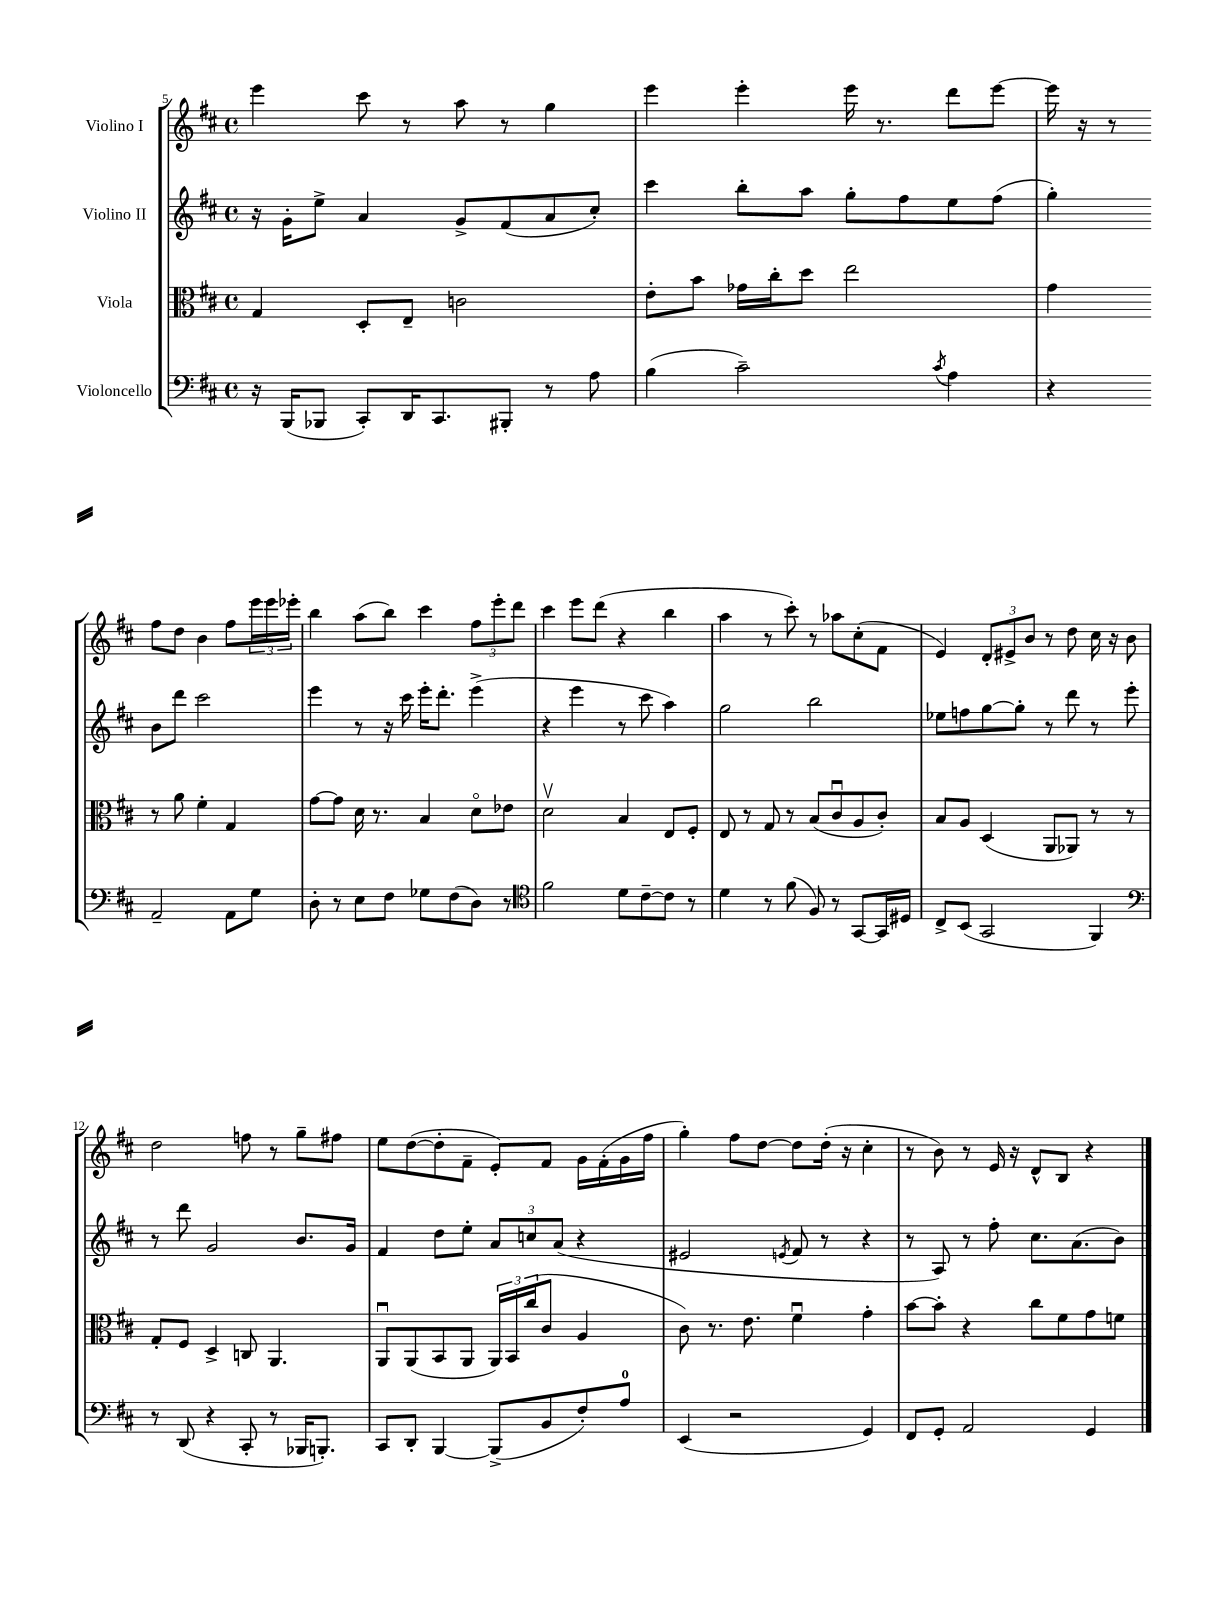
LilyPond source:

<<
\new StaffGroup <<
\new Staff = "s0" \with { instrumentName = "Violino I" } {
    \clef treble \key d \major \defaultTimeSignature \time 4/4
    e'''4 cis'''8 r8 a''8 r8 g''4 |
    e'''4 e'''4-. e'''16 r8. d'''8 e'''8~ |
    e'''16 r16 r8 fis''8 d''8 b'4 fis''8 \tuplet 3/2 { e'''16 e'''16 ees'''16-. } |
    b''4 a''8( b''8) cis'''4 \tuplet 3/2 { fis''8 e'''8-. d'''8 } |
    cis'''4 e'''8 d'''8( r4 b''4 |
    a''4 r8 cis'''8-.) r8 aes''8 cis''8-.( fis'8 |
    e'4) \tuplet 3/2 { d'8-. eis'8-> b'8 } r8 d''8 cis''16 r16 b'8 |
    d''2 f''8 r8 g''8-- fis''8 |
    e''8 d''8~( d''8-. fis'8-- e'8-.) fis'8 g'16 fis'16-.( g'16 fis''16 |
    g''4-.) fis''8 d''8~ d''8 d''16-.( r16 cis''4-. |
    r8 b'8) r8 e'16 r16 d'8-^ b8 r4 \bar "|." |
}
\new Staff = "s1" \with { instrumentName = "Violino II" } {
    \clef treble \key d \major \defaultTimeSignature \time 4/4
    r16 g'16-. e''8-> a'4 g'8-> fis'8( a'8 cis''8-.) |
    cis'''4 b''8-. a''8 g''8-. fis''8 e''8 fis''8( |
    g''4-.) b'8 d'''8 cis'''2 |
    e'''4 r8 r16 cis'''16 e'''16-. d'''8.-. e'''4->( |
    r4 e'''4 r8 cis'''8 a''4) |
    g''2 b''2 |
    ees''8 f''8 g''8~ g''8-. r8 d'''8 r8 e'''8-. |
    r8 d'''8 g'2 b'8. g'16 |
    fis'4 d''8 e''8-. \tuplet 3/2 { a'8 c''8 a'8( } r4 |
    eis'2 \acciaccatura { e'8 } fis'8 r8 r4 |
    r8 a8) r8 fis''8-. cis''8. a'8.( b'8) \bar "|." |
}
\new Staff = "s2" \with { instrumentName = "Viola" } {
    \clef alto \key d \major \defaultTimeSignature \time 4/4
    g4 d8-. e8-- c'2 |
    e'8-. b'8 ges'16 cis''16-. d''8 e''2 |
    g'4 r8 a'8 fis'4-. g4 |
    g'8~ g'8 d'16 r8. b4 d'8\flageolet ees'8 |
    d'2\upbow b4 e8 fis8-. |
    e8 r8 g8 r8 b8( cis'8\downbow a8 cis'8-.) |
    b8 a8 d4( a,8 aes,8) r8 r8 |
    g8-. fis8 d4-> c8 a,4. |
    a,8\downbow a,8( b,8 a,8 \tuplet 3/2 { a,16) b,16 cis''16( } cis'8 a4 |
    cis'8) r8. e'8. fis'4\downbow g'4-. |
    b'8~ b'8-. r4 cis''8 fis'8 g'8 f'8 \bar "|." |
}
\new Staff = "s3" \with { instrumentName = "Violoncello" } {
    \clef bass \key d \major \defaultTimeSignature \time 4/4
    r16 b,,16( bes,,8 cis,8-.) d,16 cis,8. bis,,8-. r8 a8 |
    b4( cis'2--) \acciaccatura { cis'8 } a4 |
    r4 a,2-- a,8 g8 |
    d8-. r8 e8 fis8 ges8 fis8( d8) r8 |
    \clef tenor fis'2 d'8 cis'8~-- cis'8 r8 |
    d'4 r8 fis'8( fis8) r8 g,8~ g,16 dis16 |
    cis8-> b,8( g,2 fis,4) |
    \clef bass r8 d,8( r4 cis,8-. r8 bes,,16 b,,8.-.) |
    cis,8 d,8-. b,,4~ b,,8->( b,8 fis8-.) a8-0 |
    e,4( r2 g,4) |
    fis,8 g,8-. a,2 g,4 \bar "|." |
}
>>
>>
\layout { \context { \Score currentBarNumber = #5 } }
